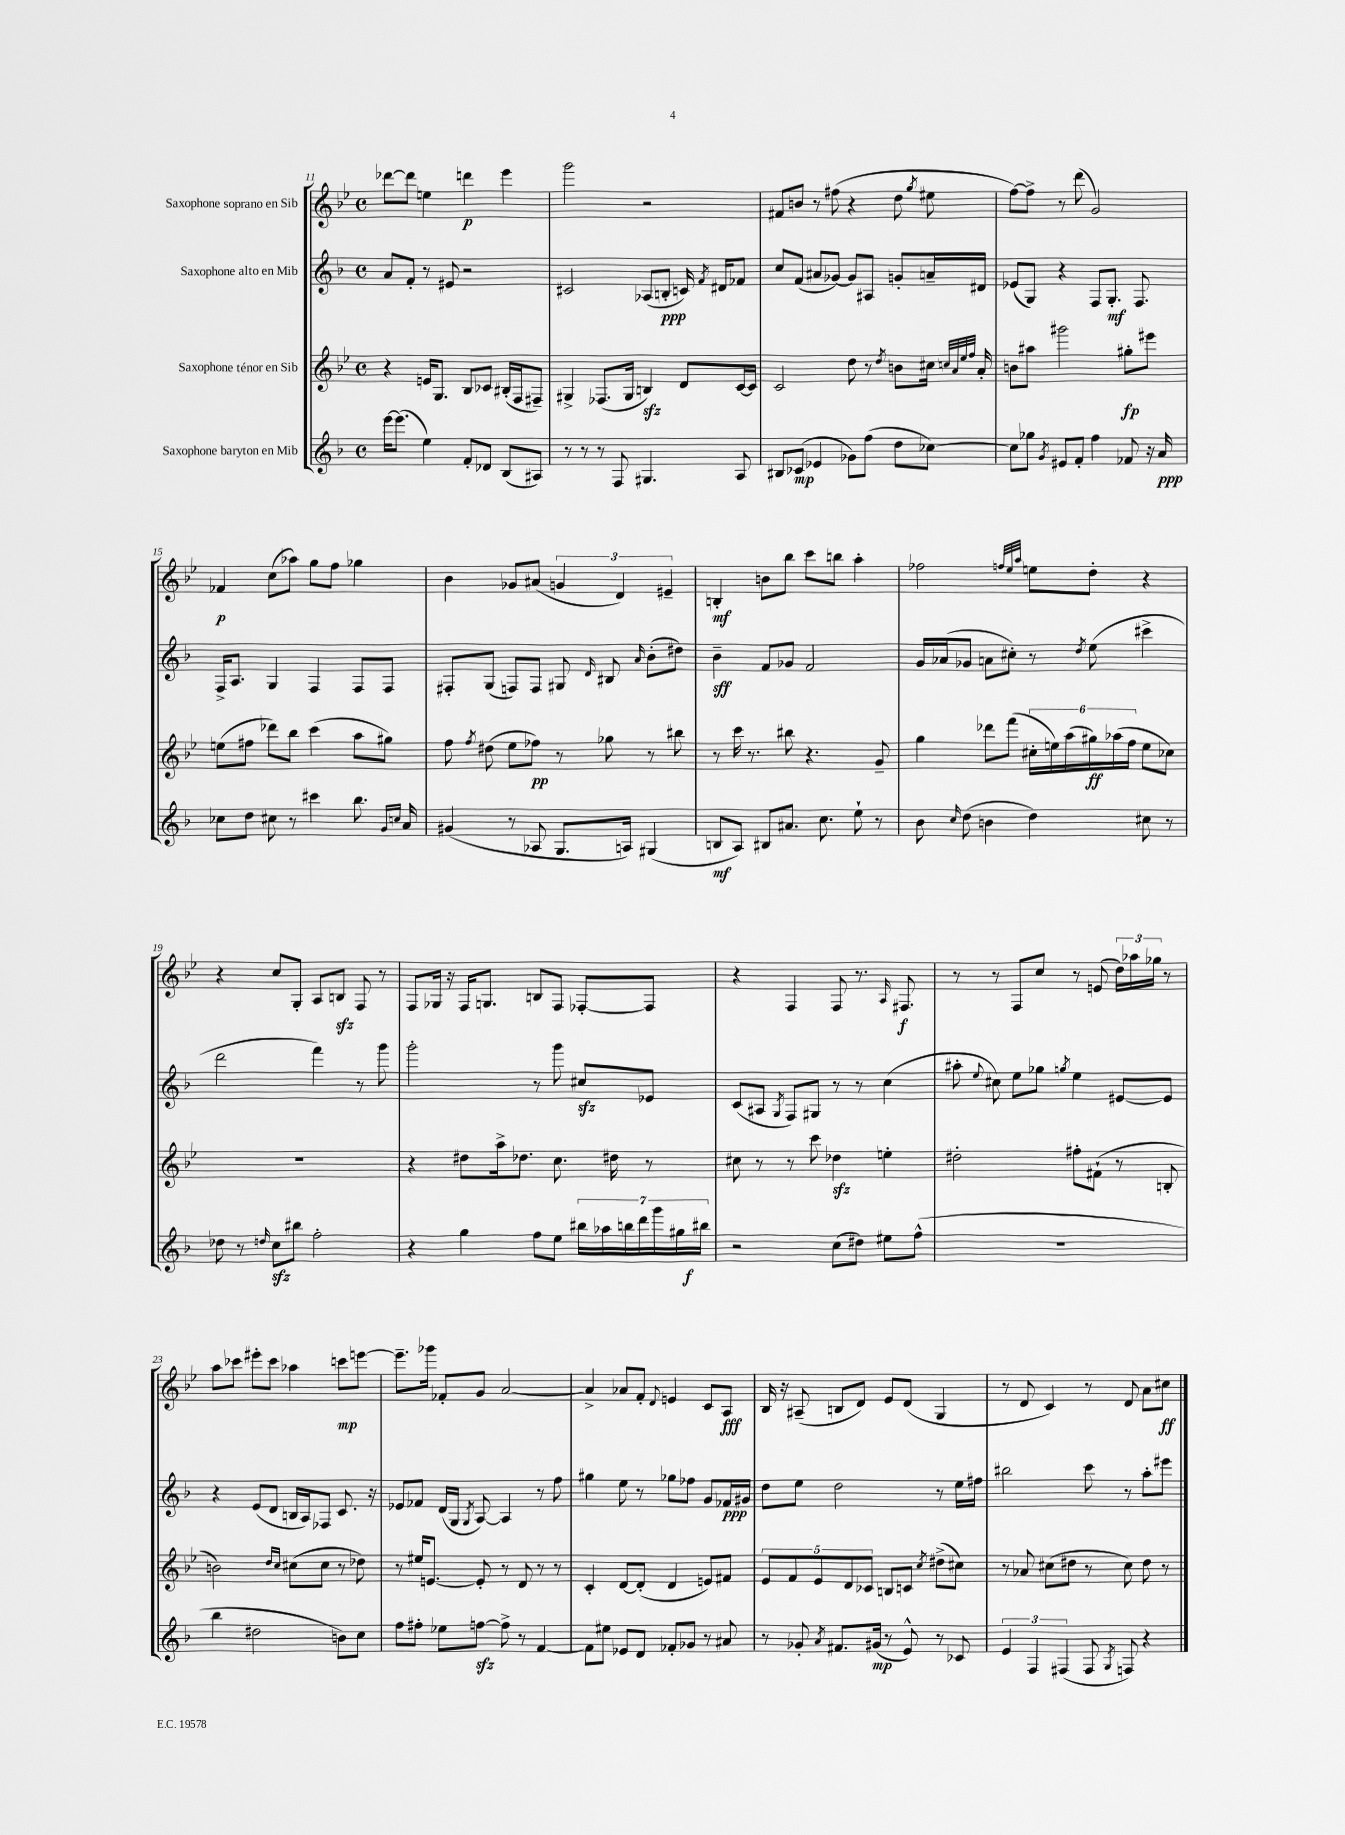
<<
\new StaffGroup <<
\new Staff = "s0" \with { instrumentName = "Saxophone soprano en Sib" } {
    \clef treble \key bes \major \defaultTimeSignature \time 4/4
    \autoBeamOff des'''8[~ des'''8] e''4 d'''4\p ees'''4 |
    g'''2 r2 |
    fis'8[ b'8] r8 fis''8( r4 d''8 \acciaccatura { g''8 } eis''8 |
    f''8[~) f''8]-> r8 d'''8( g'2) |
    fes'4\p c''8[( aes''8]) g''8[ f''8] ges''4 |
    bes'4 ges'8[ ais'8]( \tuplet 3/2 { g'4 d'4) eis'4-- } |
    b4-.\mf b'8[ bes''8] c'''8[ b''8] a''4-. |
    fes''2 \grace { f''32[ ees''32 a''32] } e''8[ d''8]-. r4 |
    r4 c''8[ g8]-. a8[ b8]\sfz f8 r8 |
    f8[ ges16] r16 f16[ g8.] b8[ f8] fes8[~-. fes8] |
    r4 f4 f8 r8. \grace { a16 } fis8.\f |
    r8 r8 f8[ c''8] r8 e'8( \tuplet 3/2 { d''16[) aes''16 ges''16] } r8 |
    a''8[ ces'''8] eis'''8[-. ces'''8] aes''4 c'''8[\mp e'''8]~ |
    e'''8.[-- ges'''16] fes'8[-. g'8] a'2~ |
    a'4-> aes'8[ f'8]-. \appoggiatura { d'8 } e'4 c'8[ a8]\fff |
    bes16 r16 ais8--( b8[ d'8]) ees'8[ d'8]( g4 |
    r8 d'8 c'4) r8 d'8 a'8[ cis''8]\ff \bar "|." |
}
\new Staff = "s1" \with { instrumentName = "Saxophone alto en Mib" } {
    \clef treble \key f \major \defaultTimeSignature \time 4/4
    \autoBeamOff a'8[ f'8]-. r8 eis'8 r2 |
    cis'2 aes8[( b8]-.\ppp c'16) \acciaccatura { f'8 } dis'16[ fes'8] |
    c''8[ f'8]( ais'8[ ges'8]~) ges'8[ ais8] g'8[-. a'16-- dis'16] |
    ees'8[( g8]) r4 f8[ g8.]-.\mf f8. |
    f16[-> a8.] g4 f4 f8[ f8] |
    fis8[-. g8]( f8[) f8] gis8 \grace { d'16 } bis8 \grace { a'16 } bes'8[-.( dis''8]) |
    bes'4--\sff f'8[ ges'8] f'2 |
    g'16[ aes'16( ges'8] a'8[ cis''8]-.) r8 \acciaccatura { d''8 } e''8( cis'''4-> |
    d'''2 f'''4) r8 g'''8 |
    g'''2-. r8 g'''8 cis''8[\sfz ees'8] |
    c'8[( ais8] \acciaccatura { g8 } f8[) gis8] r8 r8 c''4( |
    ais''8-. \appoggiatura { e''8 } cis''8) e''8[ ges''8] \acciaccatura { g''8 } e''4 eis'8[~ eis'8] |
    r4 e'8[( d'8] b16[ a16) fes8] c'8. r16 |
    ees'8[ fes'8] d'16[( g16] \acciaccatura { g8 } a8~) a4 r8 f''8 |
    gis''4 e''8 r8 ges''8[ fes''8] g'8[ fes'16\ppp gis'16] |
    d''8[ e''8] d''2 r8 e''16[ fis''16] |
    bis''2 c'''8 r8 a''8[-. eis'''8] \bar "|." |
}
\new Staff = "s2" \with { instrumentName = "Saxophone ténor en Sib" } {
    \clef treble \key bes \major \defaultTimeSignature \time 4/4
    \autoBeamOff r4 e'16[ g8.] bes8[ ces'8] bis16[-.( f16 fis8]--) |
    gis4-> fes8.[( gis16] b4\sfz) d'8[ c'16~ c'16] |
    c'2 d''8 r8 \acciaccatura { d''8 } b'8[ cis''16] \grace { c''32[ a'32 ees''32 f''32] } a'16-. |
    b'8[ ais''8] gis'''2 gis''8[-.\fp eis'''8] |
    e''8[( fis''8] des'''8[) bes''8] c'''4( a''8[ gis''8]) |
    f''8 \acciaccatura { f''8 } dis''8( ees''8[ fes''8]\pp) r8 ges''8 r8 bis''8 |
    r8 c'''16 r8. bis''8 r4. g'8-- |
    g''4 des'''8[ f'''8]( \tuplet 6/4 { cis''16[-. e''16) a''16( gis''16\ff) aes''16( f''16] } e''8[ ces''8]) |
    R1 |
    r4 dis''8[ a''16-> des''8.] c''8. dis''16 r8 |
    cis''8 r8 r8 c'''8 des''4\sfz e''4-. |
    dis''2-. fis''8[-. fis'8]-!( r8 b8-. |
    b'2) \grace { d''16[ c''16] } cis''8[( cis''8] r8 des''8) |
    r8 eis''16[ e'8.]~ e'8-. r8 d'8 r8 r8 |
    c'4-. d'8[~ d'8]-.( d'4 e'8[) fis'8] |
    \tuplet 5/4 { ees'8[ f'8 ees'8 d'8 ces'8] } b8[ c'8] \acciaccatura { c''8 } dis''8[->( cis''8]) |
    r8 aes'8 cis''8[( dis''8] r8 cis''8) dis''8 r8 \bar "|." |
}
\new Staff = "s3" \with { instrumentName = "Saxophone baryton en Mib" } {
    \clef treble \key f \major \defaultTimeSignature \time 4/4
    \autoBeamOff e'''16[~ e'''8.]( e''4) f'8[-. des'8] bes8[( ais8]) |
    r8 r8 r8 f8 gis4. a8 |
    bis8[ ces'8]\mp( ees'4 ges'8[) f''8]( d''8[ ces''8]~) |
    ces''8[ ges''8] \acciaccatura { g'8 } eis'8[ f'8]-. f''4 fes'8 r16 a'16\ppp |
    ces''8[ d''8] cis''8 r8 cis'''4 bes''8. \grace { g'16[ c''16] } a'16 |
    gis'4( r8 aes8 g8.[ a16]) gis4( |
    b8[\mf a8]) bis8[ ais'8.] c''8. e''8-! r8 |
    bes'8 \grace { c''16 } d''8( b'4 d''4) cis''8 r8 |
    des''8 r8 \grace { d''16 } c''8[\sfz bis''8] f''2-. |
    r4 g''4 f''8[ e''8] \tuplet 7/4 { bis''16[ aes''16 b''16 d'''16 g'''16 gis''16 bis''16]\f } |
    r2 c''8[( dis''8]) eis''8[ f''8]-^( |
    R1 |
    bes''4 dis''2 b'8[) c''8] |
    f''8[ fis''8]-. ees''8[ f''8]~\sfz f''8-> r8 f'4~ |
    f'8[ eis''8] ees'8[ d'8] fes'8[-. ges'8] r8 ais'8 |
    r8 ges'8-. \acciaccatura { a'8 } fis'8.[ gis'16]\mp( r8 e'8-^) r8 ces'8 |
    \tuplet 3/2 { e'4 f4 fis4( } fis8 \acciaccatura { g8 } f8) r4 \bar "|." |
}
>>
>>
\layout { \context { \Score currentBarNumber = #11 } }
